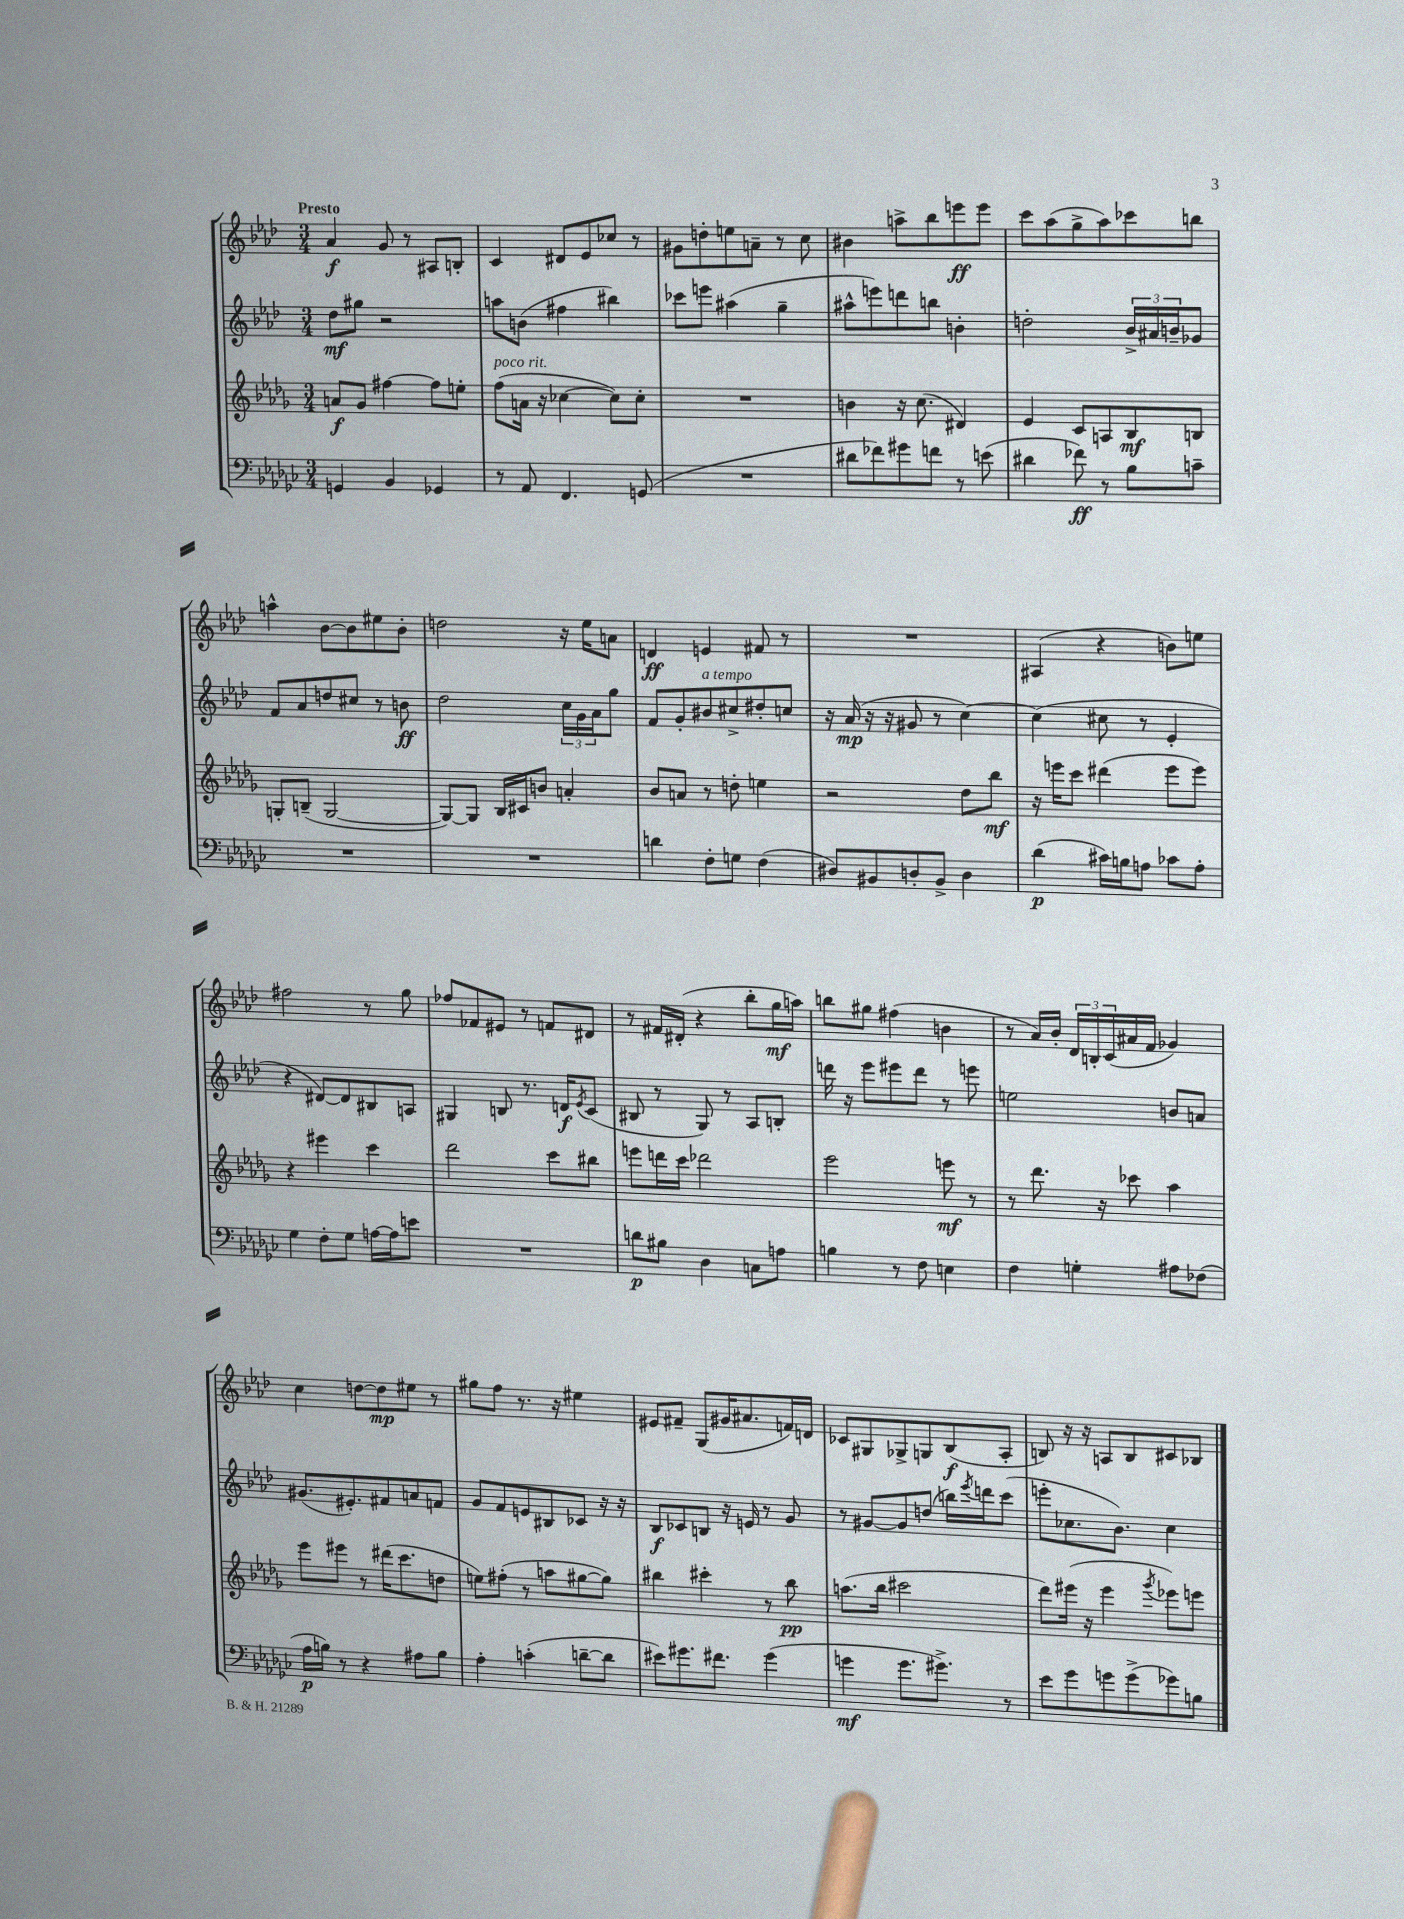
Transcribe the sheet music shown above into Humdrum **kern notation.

**kern	**dynam	**kern	**dynam	**kern	**dynam	**kern	**dynam
*part4	*part4	*part3	*part3	*part2	*part2	*part1	*part1
*staff4	*staff4	*staff3	*staff3	*staff2	*staff2	*staff1	*staff1
*clefF4	*	*clefG2	*	*clefG2	*	*clefG2	*
*k[b-e-a-d-g-c-]	*	*k[b-e-a-d-g-]	*	*k[b-e-a-d-]	*	*k[b-e-a-d-]	*
*M3/4	*	*M3/4	*	*M3/4	*	*M3/4	*
=1	=1	=1	=1	=1	=1	=1	=1
!	!	!	!	!	!	!LO:TX:a:B:t=Presto	!
4GGn/	.	8an/L	f	8dd-\L	mf	4a-/	f
.	.	8g-/J	.	8gg#X\J	.	.	.
4BB-/	.	[4ff#X\	.	2r	.	8g/	.
.	.	.	.	.	.	8r	.
4GG-X/	.	8ff#\L]	.	.	.	8A#X/L	.
.	.	8een'\J	.	.	.	8Bn'/J	.
=2	=2	=2	=2	=2	=2	=2	=2
!	!	!LO:TX:a:i:t=poco rit.	!	!	!	!	!
8r	.	(8ff\L	.	8aan\L	.	4c/	.
8AA-/	.	16an\Jk	.	(8bn\J	.	.	.
.	.	16r	.	.	.	.	.
4.FF/	.	[4cc-X\	.	4ff#X\	.	8d#X/L	.
.	.	.	.	.	.	8e-/	.
.	.	8cc-\L])	.	4bb#X\)	.	8cc-X/J	.
(8GGn/	.	8cc-'\J	.	.	.	8r	.
=3	=3	=3	=3	=3	=3	=3	=3
2.r	.	2.r	.	8ccc-X\L	.	8g#X\L	.
.	.	.	.	8eeen\J	.	8ddn'\	.
.	.	.	.	(4aa#X\	.	8een\	.
.	.	.	.	.	.	8an~\J	.
.	.	.	.	4gg~\	.	8r	.
.	.	.	.	.	.	8cc\	.
=4	=4	=4	=4	=4	=4	=4	=4
8d#X\L	.	4bn\	.	8aa#X^^\L	.	4b#X\	.
8f-X\)	.	.	.	8eeen\)	.	.	.
8g#X\	.	16r	.	8dddn\	.	8aan^\L	.
.	.	(8.cc\	.	.	.	.	.
8fn\J	.	.	.	8bbn\J	.	8bb-\	.
8r	.	4d#X/)	.	4bn'\	.	8eeen\	ff
(8en\	.	.	.	.	.	8eee\J	.
=5	=5	=5	=5	=5	=5	=5	=5
4d#X\	.	4e-/	.	2ddn'\	.	8ccc\L	.
.	.	.	.	.	.	(8aa-\	.
8f-X\)	ff	8c/L	.	.	.	8gg^\	.
8r	.	8An/	.	.	.	8aa-\)	.
8B-\L	.	8B-/	mf	24b-^/LL	.	8ccc-X\	.
.	.	.	.	24a#X/	.	.	.
.	.	.	.	24bn~/J	.	.	.
8cn~\J	.	8Bn/J	.	8g-X/J	.	8bbn\J	.
!!LO:LB:g=z
=6	=6	=6	=6	=6	=6	=6	=6
2.r	.	8Gn'/L	.	8f/L	.	4aan^^\	.
.	.	(8Bn~/J	.	8a-/	.	.	.
.	.	[2G/	.	8ddn/	.	[8b-\L	.
.	.	.	.	8cc#X/J	.	8b-\]	.
.	.	.	.	8r	.	8ee#X\	.
.	.	.	.	8bn\	ff	8b-'\J	.
=7	=7	=7	=7	=7	=7	=7	=7
2.r	.	8G/L_)	.	2dd-\	.	2ddn\	.
.	.	8G/J]	.	.	.	.	.
.	.	16B-/LL	.	.	.	.	.
.	.	16c#X/J	.	.	.	.	.
.	.	8bn/J	.	.	.	.	.
.	.	4an'/	.	24cc\LL	.	16r	.
.	.	.	.	24g\	.	.	.
.	.	.	.	.	.	16ee-\KL	.
.	.	.	.	24a-\J	.	.	.
.	.	.	.	8gg\J	.	8an\J	.
=8	=8	=8	=8	=8	=8	=8	=8
4dn\	.	8b-/L	.	8f/L	.	4dn/	ff
.	.	8an/J	.	8g'/	.	.	.
!	!	!	!	!LO:TX:a:i:t=a tempo	!	!	!
8F'\L	.	8r	.	8b#X/	.	4en/	.
8Gn\J	.	8ddn'\	.	8cc#X^/	.	.	.
(4F\	.	4een\	.	8dd#X'/	.	8f#X/	.
.	.	.	.	8ccn/J	.	8r	.
=9	=9	=9	=9	=9	=9	=9	=9
8D#X/L)	.	2r	.	16r	.	2.r	.
.	.	.	.	(16a-/	mp	.	.
8BB#X/	.	.	.	16r	.	.	.
.	.	.	.	16r	.	.	.
8Dn'/	.	.	.	8g#X/	.	.	.
8BB#^/J	.	.	.	8r	.	.	.
4D\	.	8dd-\L	.	[4cc\)	.	.	.
.	.	8bb-\J	mf	.	.	.	.
=10	=10	=10	=10	=10	=10	=10	=10
(4d-\	p	16r	.	(4cc\]	.	(4A#X/	.
.	.	16eeen\KL	.	.	.	.	.
.	.	8ccc\J	.	.	.	.	.
16c#X\LL)	.	(4ddd#X\	.	8cc#X\	.	4r	.
16Bn\J	.	.	.	.	.	.	.
8An\J	.	.	.	8r	.	.	.
8c-X\L	.	8eee\L	.	4e-'/	.	8bn\L)	.
8A'\J	.	8eee\J)	.	.	.	8een\J	.
!!LO:LB:g=z
=11	=11	=11	=11	=11	=11	=11	=11
4G-\	.	4r	.	4r	.	2ff#X\	.
8F'\L	.	4eee#X\	.	[8d#X/L)	.	.	.
8G-\J	.	.	.	8d#/]	.	.	.
[16An\LL	.	4ccc\	.	8B#X/	.	8r	.
16A\J]	.	.	.	.	.	.	.
8en\J	.	.	.	8An/J	.	8gg\	.
=12	=12	=12	=12	=12	=12	=12	=12
2.r	.	2ddd-\	.	4G#X/	.	8ff-X/L	.
.	.	.	.	.	.	8f-X/	.
.	.	.	.	8Bn/	.	8e#X/J	.
.	.	.	.	8.r	.	8r	.
.	.	8ccc\L	.	.	.	8fn/L	.
.	.	.	.	16dn/KL	f	.	.
.	.	.	.	8qe-/	.	.	.
.	.	8bb#X\J	.	(8c/J	.	8d#X/J	.
=13	=13	=13	=13	=13	=13	=13	=13
8dn\L	p	8eeen\L	.	8B#X/	.	8r	.
8B#X\J	.	16dddn\L	.	8r	.	16f#X/LL	.
.	.	16ccc\JJ	.	.	.	(16d#X'/JJ	.
4D-\	.	2ddd-X\	.	8G/)	.	4r	.
.	.	.	.	8r	.	.	.
8Cn\L	.	.	.	8A-/L	.	8bb-'\L	.
8An\J	.	.	.	8Bn'/J	.	16gg\L	mf
.	.	.	.	.	.	16aan\JJ)	.
=14	=14	=14	=14	=14	=14	=14	=14
4Bn\	.	2eee-\	.	16dddn\	.	8bbn\L	.
.	.	.	.	16r	.	.	.
.	.	.	.	8eee-\L	.	8gg#X\J	.
8r	.	.	.	8eee#X\	.	(4ff#X\	.
8F\	.	.	.	8ddd\J	.	.	.
4En\	.	8eeen\	mf	8r	.	4bn\	.
.	.	8r	.	8eeen\	.	.	.
=15	=15	=15	=15	=15	=15	=15	=15
4F\	.	8r	.	2een\	.	8r	.
.	.	8.ddd-\	.	.	.	16a-/LL)	.
.	.	.	.	.	.	16b-'/JJ	.
4Gn'\	.	.	.	.	.	24d-/LL	.
.	.	.	.	.	.	24Bn'/	.
.	.	16r	.	.	.	.	.
.	.	.	.	.	.	(24c/	.
.	.	8ccc-X\	.	.	.	16a#X/	.
.	.	.	.	.	.	16f/JJ	.
8A#X\L	.	4aa-\	.	8bn/L	.	4g-X/)	.
(8F-X\J	.	.	.	8an/J	.	.	.
!!LO:LB:g=z
=16	=16	=16	=16	=16	=16	=16	=16
16A-\LL	p	8eee-\L	.	(8.g#X/L	.	4cc\	.
16Bn\JJ)	.	.	.	.	.	.	.
8r	.	8eee#X\J	.	.	.	.	.
.	.	.	.	8.e#X'/)	.	.	.
4r	.	8r	.	.	.	[8ddn\L	.
.	.	(16ddd#X\KL	.	8f#X/	.	8dd\]	mp
.	.	8.ccc\	.	.	.	.	.
8A#X\L	.	.	.	8an/	.	8ee#X\J	.
8B\J	.	8ddn\J	.	8fn/J	.	8r	.
=17	=17	=17	=17	=17	=17	=17	=17
4A-'\	.	8een\L)	.	8g/L	.	8gg#X\L	.
.	.	(8ff#X'\J	.	8f/	.	8ff\J	.
(4cn'\	.	8r	.	8en/	.	8.r	.
.	.	8aan\L	.	8B#X/	.	.	.
.	.	.	.	.	.	16r	.
[8dn~\L	.	[8gg#X\	.	8c-X/J	.	4ee#X\	.
8d\J]	.	8gg#\J])	.	16r	.	.	.
.	.	.	.	16r	.	.	.
=18	=18	=18	=18	=18	=18	=18	=18
8e#X\L)	.	4bb#X\	.	8B-/L	f	8e#X/L	.
8.g#X\	.	.	.	8c-X/	.	8f#X~/J	.
.	.	4ccc#X'\	.	8Bn/J	.	(8G/L	.
8.f#X\J	.	.	.	.	.	.	.
.	.	.	.	16r	.	16g#X/K	.
.	.	.	.	16en/	.	8.a#X/	.
(4g#\	.	8r	.	8r	.	.	.
.	.	8bb#\	pp	8g/	.	16fn/L)	.
.	.	.	.	.	.	16dn/JJ	.
=19	=19	=19	=19	=19	=19	=19	=19
4gn\	mf	(8.aan\L	.	8r	.	8c-X/L	.
.	.	.	.	[8g#X/L	.	8G#X/	.
.	.	16bb-\Jk	.	.	.	.	.
8.g\L	.	2ccc#X\	.	8g#/]	.	8G-X^/	.
.	.	.	.	(8ddn/J	.	8Gn/	.
8.g#X^\J)	.	.	.	.	.	.	.
.	.	.	.	16bbn\LL)	.	(8B-/	f
.	.	.	.	8qeee-/	.	.	.
.	.	.	.	16dddn\J	.	.	.
8r	.	.	.	(8ccc\J	.	8A-'/J	.
=20	=20	=20	=20	=20	=20	=20	=20
8e-\L	.	8ddd-\L)	.	8eeen'\L	.	8Bn/)	.
8g-\	.	(16eee#X\Jk	.	8.cc-X\	.	16r	.
.	.	16r	.	.	.	16r	.
8gn\	.	4eee#\	.	.	.	8An/L	.
.	.	.	.	8.b-\J)	.	.	.
(8g^\	.	.	.	.	.	8B/	.
.	.	8qggg-/	.	.	.	.	.
8g-X\)	.	8eee-X\L)	.	4cc-\	.	8c#X/	.
8Bn\J	.	8eeen\J	.	.	.	8B-X/J	.
==	==	==	==	==	==	==	==
*-	*-	*-	*-	*-	*-	*-	*-
